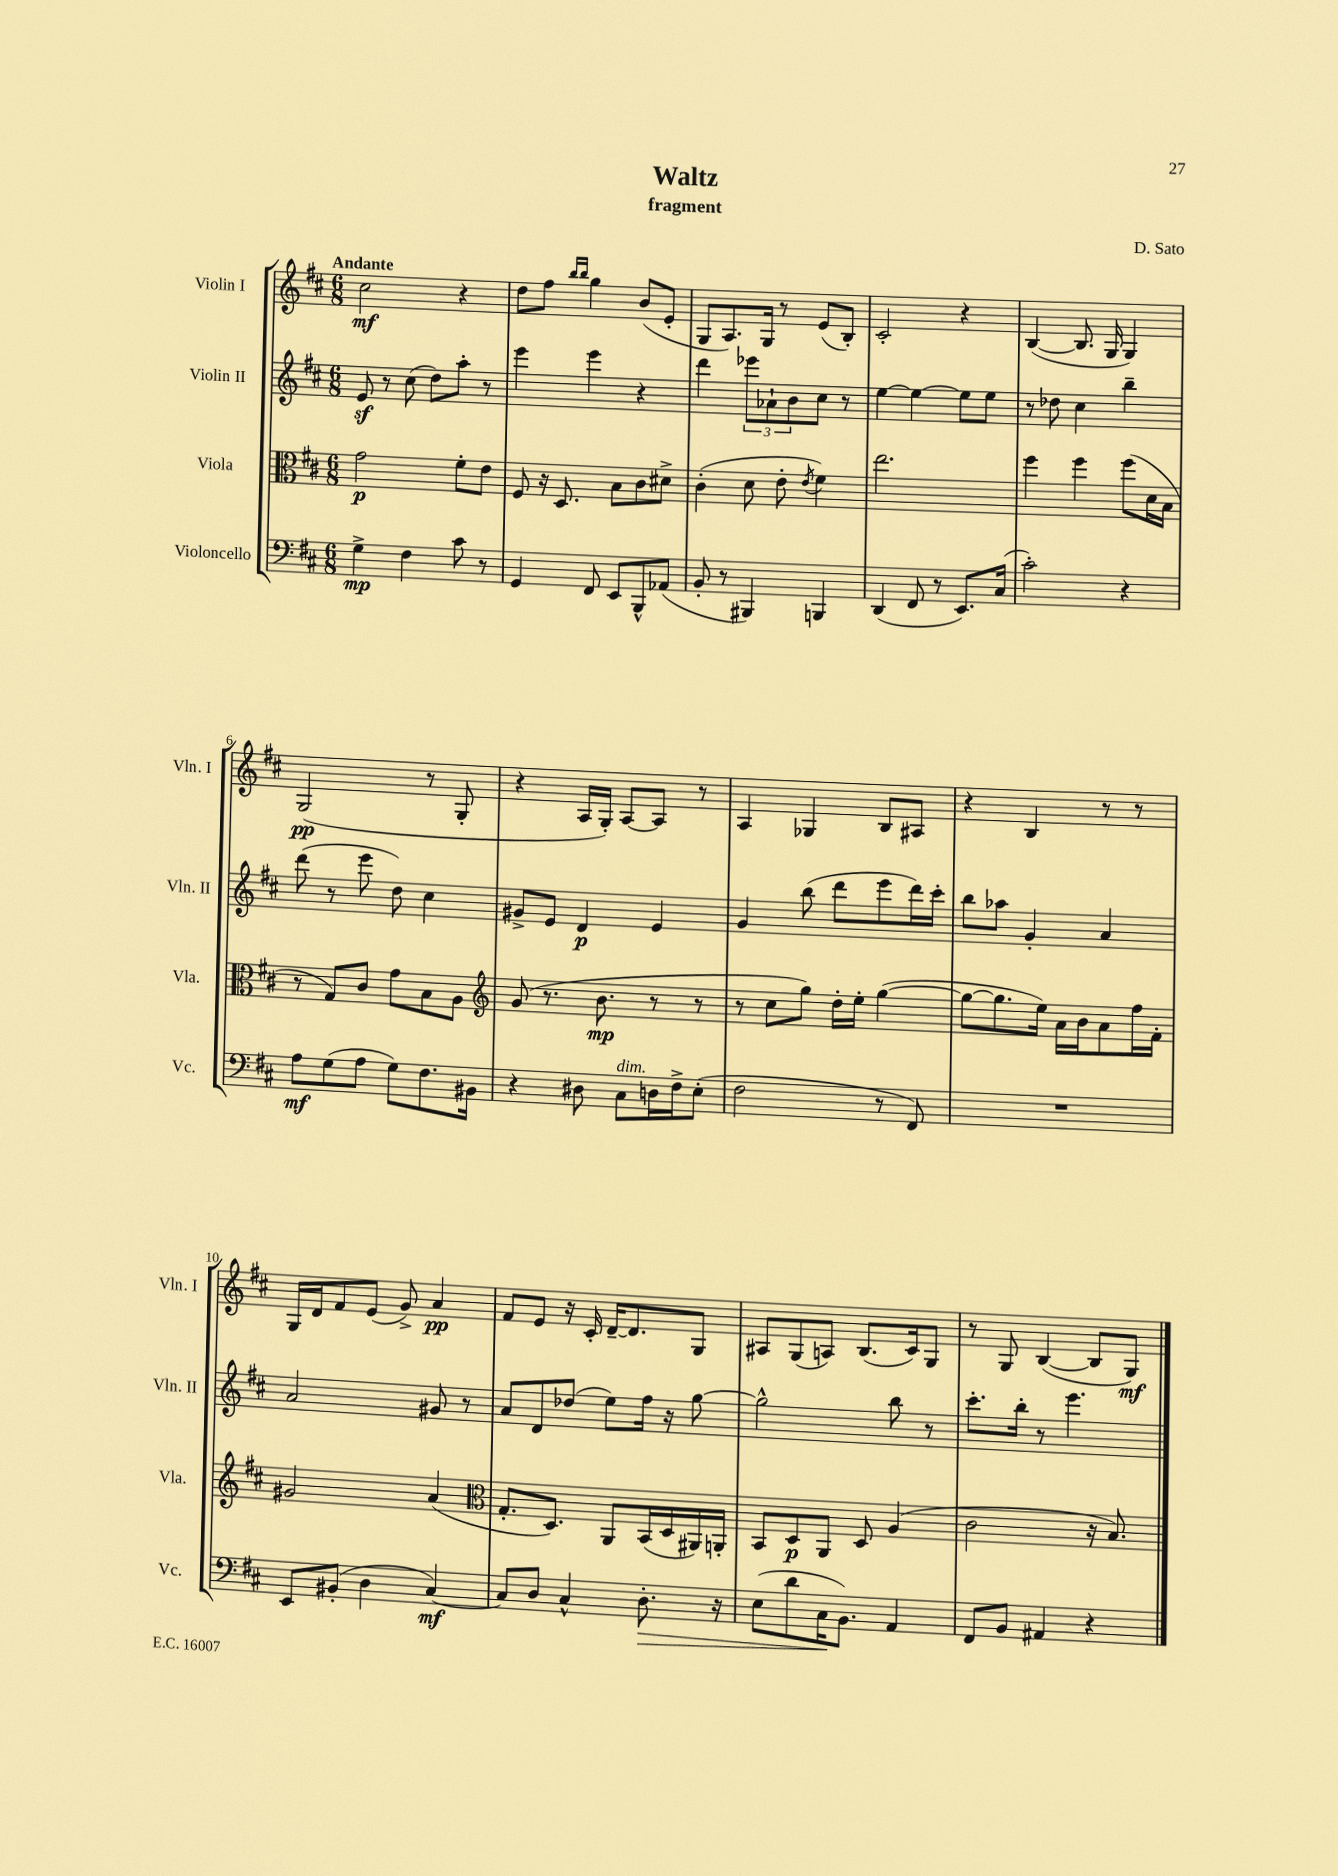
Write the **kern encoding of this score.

**kern	**kern	**kern	**kern
*staff4	*staff3	*staff2	*staff1
*clefF4	*clefC3	*clefG2	*clefG2
*k[f#c#]	*k[f#c#]	*k[f#c#]	*k[f#c#]
*M6/8	*M6/8	*M6/8	*M6/8
4G^	2g	8e	2cc#
.	.	8r	.
4F#	.	(8cc#	.
.	.	8dd)	.
8c#	8f#'	8aa'	4r
8r	8e	8r	.
=	=	=	=
4GG	8F#	4eee	8dd
.	16r	.	8ff#
.	8.D	.	.
.	.	.	16qqbb
.	.	.	16qqbb
8FF#	.	4eee	4gg
8EE	8B	.	.
8BBB^^	8c#	4r	(8b
(8AA-	8d#^	.	8e'
=	=	=	=
8BB'	(4c#'	4ddd	8G
8r	.	.	8.A)
4BBB#)	8d	12eee-	.
.	.	.	16G
.	.	12a-`	.
.	8e'	.	8r
.	.	12b	.
.	8qe	.	.
4BBB	4f#)	8cc#	(8e
.	.	8r	8B')
=	=	=	=
(4DD	2.ee	[4ee	2c#'
8FF#	.	4ee_	.
8r	.	.	.
8.EE)	.	8ee]	4r
.	.	8ee	.
(16C#	.	.	.
=	=	=	=
2c#')	4ff#	8r	([4B
.	.	8dd-	.
.	4ff#	4cc#	8.B]
.	.	.	16G
4r	(8ff#	4bb~	4G)
.	16d	.	.
.	16B	.	.
=	=	=	=
8A	8r	(8ddd	(2G
(8G	8G)	8r	.
8A	8c#	8eee	.
8G)	8g	8dd)	.
8.F#	8B	4cc#	8r
.	8A	.	8G'
16BB#	.	.	.
=	=	=	=
*	*clefG2	*	*
4r	(8g	8g#^	4r
.	8.r	8e	.
8D#	.	4d	16A
.	8.b	.	16G')
8C#	.	.	[8A
16D	8r	4e	8A]
16F#^	.	.	.
(8E'	8r	.	8r
=	=	=	=
2F#	8r	4g	4A
.	8cc#	.	.
.	8gg)	(8bb	4G-
.	16dd'	8ddd	.
.	16ee'	.	.
8r	([4gg	8eee	8B
8FF#)	.	16ddd)	8A#
.	.	16ccc#'	.
=	=	=	=
2.r	8gg_	8bb	4r
.	8.gg]	8aa-	.
.	.	4g'	4B
.	16ee)	.	.
.	16a	.	.
.	16b	.	.
.	8a	4a	8r
.	16ff#	.	8r
.	16f#'	.	.
=	=	=	=
8EE	2g#	2a	16G
.	.	.	16d
(8BB#'	.	.	8f#
4D	.	.	(8e
.	.	.	8g^)
[4C#)	(4a	8g#	4a
.	.	8r	.
=	=	=	=
*	*clefC3	*	*
8C#]	8.G'	8a	8f#
8D	.	8d	8e
.	8.D)	.	.
4C#^^	.	(8dd-	16r
.	.	.	16c#'
.	8AA	8ee)	[16d~
.	.	.	8.d]
8.D'	(16BB	16ff#	.
.	16D	16r	.
.	16AA#)	[8gg	8G
16r	16AA'	.	.
=	=	=	=
(8E	8BB	2gg^^]	8A#
8d	8D	.	(8G
16C#	8AA	.	8A)
8.BB)	.	.	.
.	8D	.	(8.B
4AA	(4A	8bb	.
.	.	.	16c#)
.	.	8r	8G
=	=	=	=
8FF#	2c#	8.ccc#'	8r
8BB	.	.	8G
.	.	16bb'	.
4AA#	.	8r	([4B
.	.	4.eee	.
4r	16r	.	8B]
.	8.B)	.	.
.	.	.	8G)
==	==	==	==
*-	*-	*-	*-
